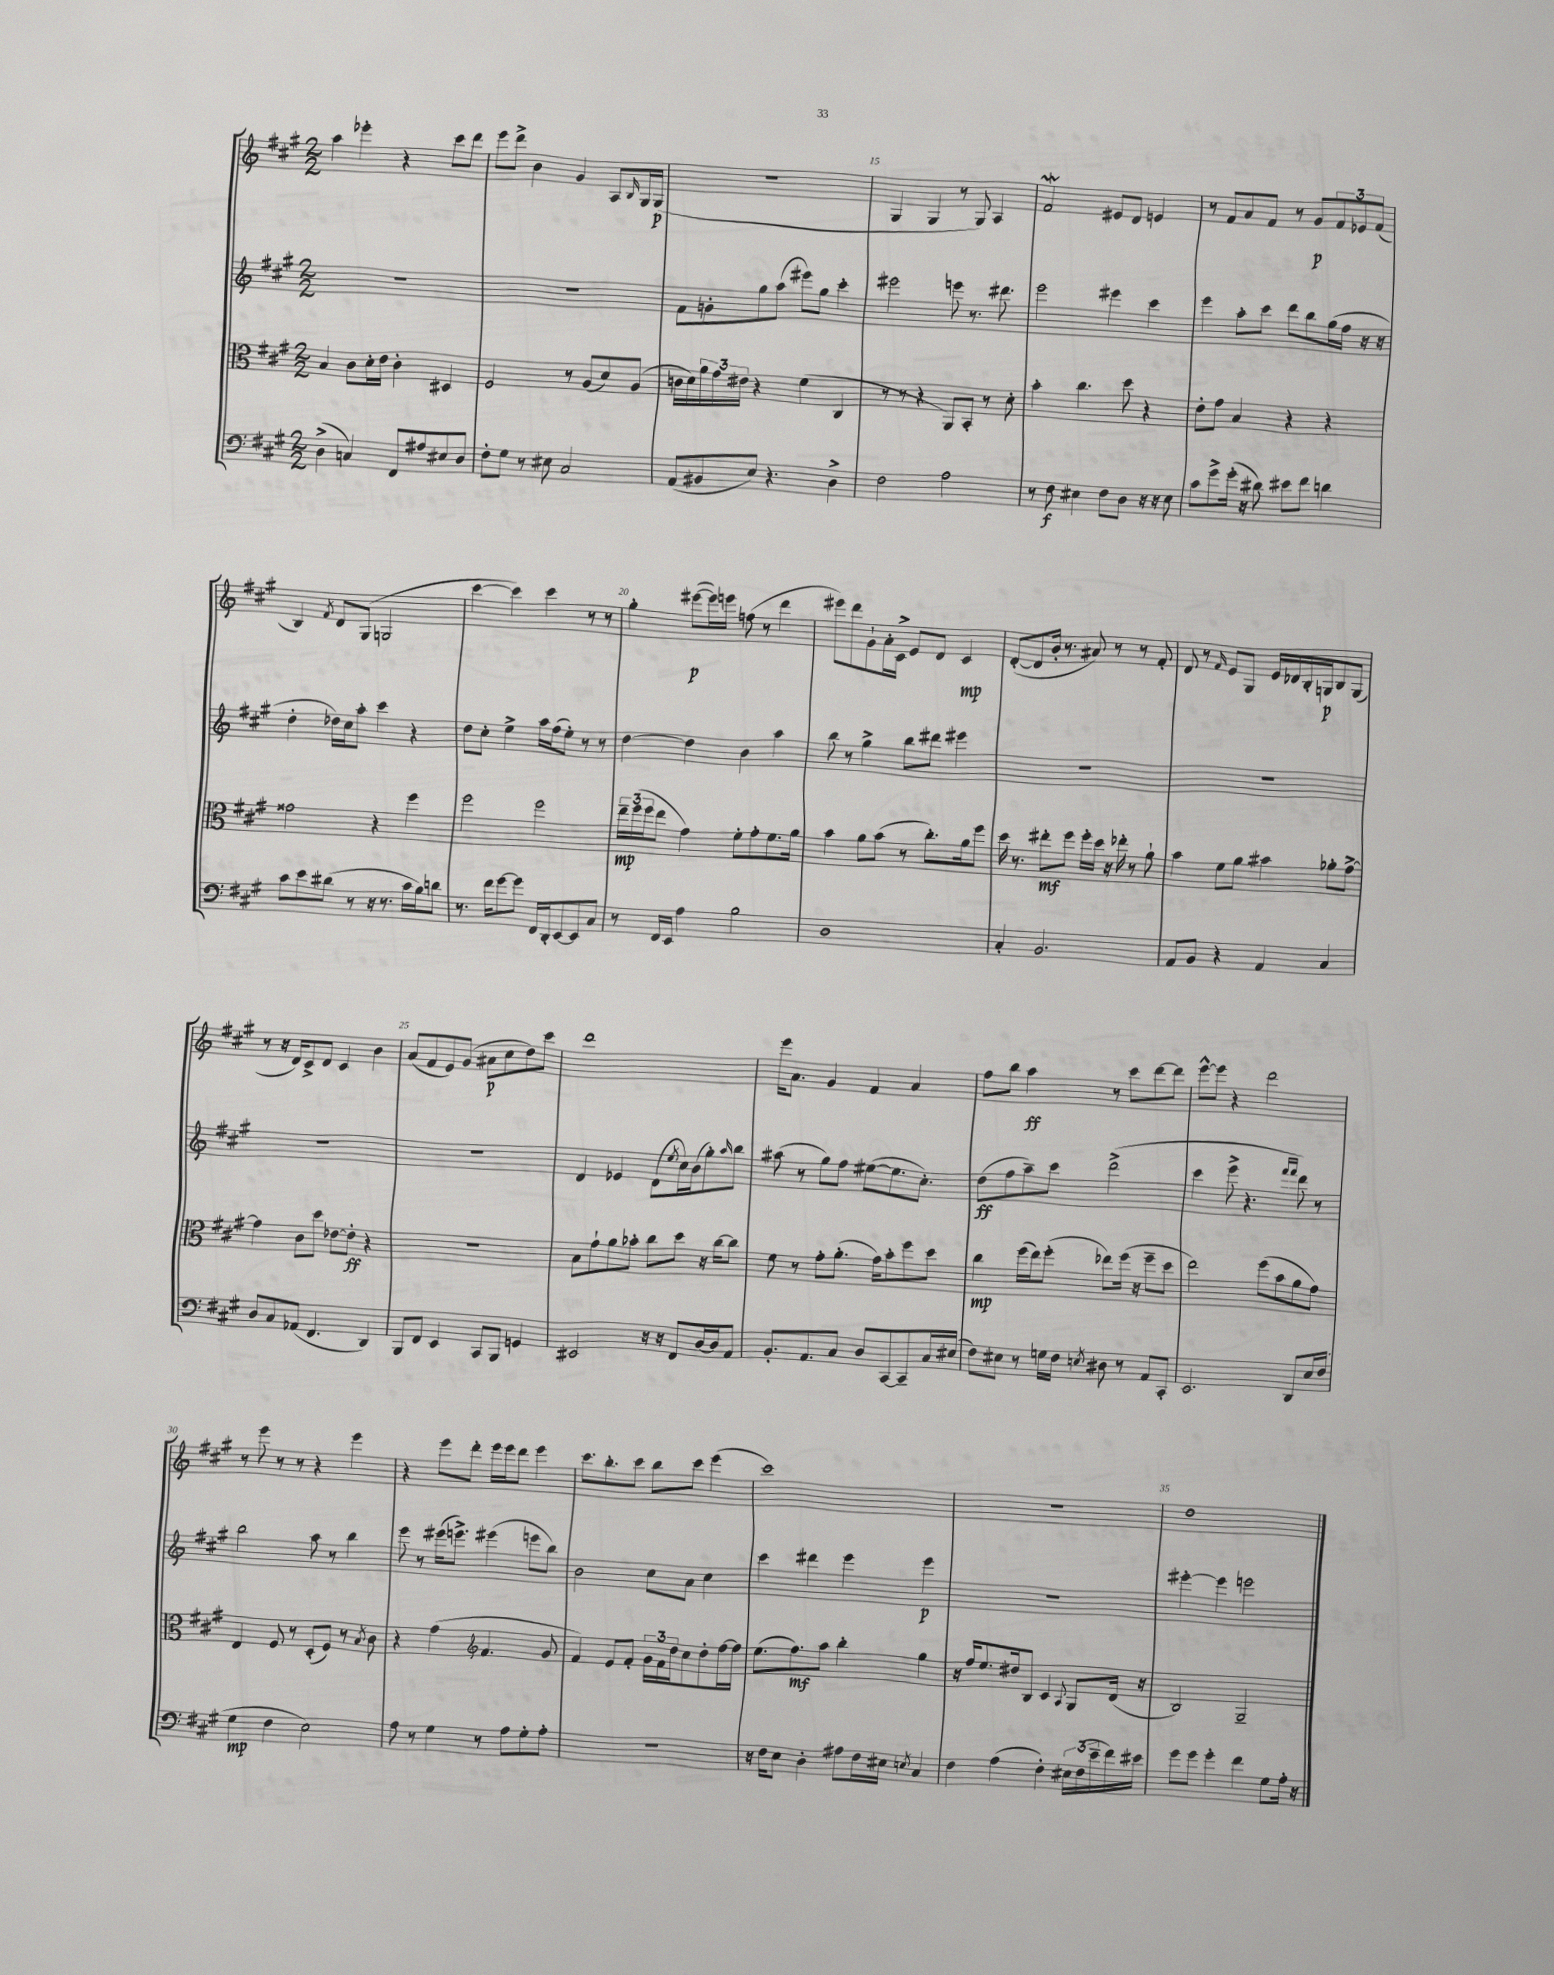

**kern	**dynam	**kern	**dynam	**kern	**dynam	**kern	**dynam
*part4	*part4	*part3	*part3	*part2	*part2	*part1	*part1
*staff4	*staff4	*staff3	*staff3	*staff2	*staff2	*staff1	*staff1
*clefF4	*	*clefC3	*	*clefG2	*	*clefG2	*
*k[f#c#g#]	*	*k[f#c#g#]	*	*k[f#c#g#]	*	*k[f#c#g#]	*
*M2/2	*	*M2/2	*	*M2/2	*	*M2/2	*
=12	=12	=12	=12	=12	=12	=12	=12
(4D^\	.	4B/	.	1r	.	4aa\	.
4Cn/)	.	8c#\L	.	.	.	4eee-X'\	.
.	.	16d'\L	.	.	.	.	.
.	.	16e\JJ	.	.	.	.	.
8FF#/L	.	4c#'\	.	.	.	4r	.
8A#X/	.	.	.	.	.	.	.
8E#X/	.	4D#X/	.	.	.	8ccc#\L	.
8D/J	.	.	.	.	.	8ddd\J	.
=13	=13	=13	=13	=13	=13	=13	=13
8F#'\L	.	2F#/	.	1r	.	8eee\L	.
8G#\J	.	.	.	.	.	8ddd^\J	.
8r	.	.	.	.	.	4b\	.
8E#X\	.	.	.	.	.	.	.
2C#/	.	8r	.	.	.	4g#/	.
.	.	(8A/L	.	.	.	.	.
.	.	8d/)	.	.	.	8A/L	.
.	.	.	.	.	.	16qqB/	.
.	.	(8A/J	.	.	.	16G#/L	.
.	.	.	.	.	.	(16G#/JJ	p
=14	=14	=14	=14	=14	=14	=14	=14
(8AA/L	.	16cn\LL	.	8f#\L	.	1r	.
.	.	16d\)	.	.	.	.	.
8BB#X/	.	24a\	.	8gn'\	.	.	.
.	.	24g#\	.	.	.	.	.
.	.	24e#X\JJ	.	.	.	.	.
8E/J)	.	4r	.	8gg#\	.	.	.
4.r	.	.	.	(8aa\J	.	.	.
.	.	(4f#\	.	8eee#X\L)	.	.	.
.	.	.	.	8gg#\J	.	.	.
4D^\	.	4C#/	.	4ccc#'\	.	.	.
=15	=15	=15	=15	=15	=15	=15	=15
2F#\	.	8r	.	2eee#X\	.	4G#/	.
.	.	8r	.	.	.	.	.
.	.	4r	.	.	.	4G#/	.
2A\	.	8AA/L)	.	8eeen\	.	8r	.
.	.	8BB'/J	.	8.r	.	8G#/)	.
.	.	8r	.	.	.	4A/	.
.	.	.	.	8.ddd#X\	.	.	.
.	.	8d'\	.	.	.	.	.
=16	=16	=16	=16	=16	=16	=16	=16
8r	.	4b'\	.	2eee\	.	2f#W/	.
8F#\	f	.	.	.	.	.	.
4E#X\	.	4.cc#\	.	.	.	.	.
8F#\L	.	.	.	4eee#X\	.	8e#X/L	.
8D\J	.	8dd\	.	.	.	8d/J	.
16r	.	4r	.	4ccc#\	.	4en/	.
16r	.	.	.	.	.	.	.
8E#\	.	.	.	.	.	.	.
=17	=17	=17	=17	=17	=17	=17	=17
8c#\L	.	8e'\L	.	4eee\	.	8r	.
8g#^\	.	8g#\J	.	.	.	8f#/L	.
(16g#'\Jk	.	4B/	.	8aa'\L	.	8a/	.
16r	.	.	.	.	.	.	.
8d#X\)	.	.	.	8ccc#\J	.	8f#/J	.
8e#X\L	.	4r	.	8ddd\L	.	8r	.
8f#\J	.	.	.	8bb\	.	8g#/L	p
4dn\	.	4r	.	(16gg#\L	.	12f#/	.
.	.	.	.	16ff#\JJ	.	.	.
.	.	.	.	.	.	12e-X/	.
.	.	.	.	16r	.	.	.
.	.	.	.	.	.	(12f#/J	.
.	.	.	.	16r	.	.	.
!!LO:LB:g=z
=18	=18	=18	=18	=18	=18	=18	=18
8c#\L	.	2g##X\	.	4dd'\	.	4B/)	.
8e\	.	.	.	.	.	.	.
.	.	.	.	.	.	8qf#/	.
(8d#X\J	.	.	.	16dd-X\LL)	.	8d/L	.
.	.	.	.	16cc#\J	.	.	.
8r	.	.	.	8aa'\J	.	(8G#/J	.
16r	.	4r	.	4ccc#\	.	2Gn/	.
8.r	.	.	.	.	.	.	.
16c#\LL	.	4ff#\	.	4r	.	.	.
16B\J)	.	.	.	.	.	.	.
8dn\J	.	.	.	.	.	.	.
=19	=19	=19	=19	=19	=19	=19	=19
8.r	.	2ff#\	.	8dd\L	.	[4ccc#\	.
.	.	.	.	8cc#'\J	.	.	.
16f#\KL	.	.	.	.	.	.	.
[8g#\	.	.	.	4ee^\	.	4ccc#\])	.
8g#\J]	.	.	.	.	.	.	.
16FF#/LL	.	2ff#\	.	16aa\LL	.	4ccc#\	.
16DD'/J	.	.	.	(16ff#\J	.	.	.
[8EE/	.	.	.	8ee'\J)	.	.	.
8EE/]	.	.	.	8r	.	8r	.
8C#/J	.	.	.	8r	.	8r	.
=20	=20	=20	=20	=20	=20	=20	=20
8r	.	24ee~\LL	mp	[4dd\	.	4gg#'\	.
.	.	(24ff#\	.	.	.	.	.
.	.	24ff#\J	.	.	.	.	.
16FF#/LL	.	8ee\J	.	.	.	.	.
16EE/JJ	.	.	.	.	.	.	.
4A\	.	4g#\)	.	4dd\]	.	([8eee#X\L	p
.	.	.	.	.	.	16eee#\L])	.
.	.	.	.	.	.	16eeen\JJ	.
2B\	.	8f#'\L	.	4b\	.	(8ffn\	.
.	.	8g#'\	.	.	.	8r	.
.	.	8.f#\	.	4aa\	.	4ddd\	.
.	.	16a\Jk	.	.	.	.	.
=21	=21	=21	=21	=21	=21	=21	=21
1D	.	4b\	.	8bb\	.	8eee#X\L)	.
.	.	.	.	8r	.	8ddd\	.
.	.	8a\L	.	4gg#^\	.	8g#`\	.
.	.	(8b\J	.	.	.	16a'\L	.
.	.	.	.	.	.	16c#^\JJ	.
.	.	8r	.	8bb\L	.	8e/L	.
.	.	8.cc#'\L)	.	8ddd#X\J	.	8d/J	.
.	.	.	.	4eee#X\	.	4c#/	mp
.	.	16a\k	.	.	.	.	.
.	.	8ff#\J	.	.	.	.	.
=22	=22	=22	=22	=22	=22	=22	=22
4C#'/	.	16dd\	.	1r	.	([8d'/L	.
.	.	8.r	.	.	.	.	.
.	.	.	.	.	.	8d/]	.
2.BB/	.	8ee#X'\L	mf	.	.	16b'/Jk	.
.	.	.	.	.	.	8.r	.
.	.	8ff#\J	.	.	.	.	.
.	.	16ff#'\LL	.	.	.	8a#X/)	.
.	.	16dd\JJ	.	.	.	.	.
.	.	16r	.	.	.	8r	.
.	.	16ee-X'\	.	.	.	.	.
.	.	8r	.	.	.	8r	.
.	.	8a`\	.	.	.	8f#'/	.
=23	=23	=23	=23	=23	=23	=23	=23
8AA/L	.	4b\	.	1r	.	8d/	.
8BB/J	.	.	.	.	.	8r	.
.	.	.	.	.	.	16qqf#/	.
4r	.	8f#\L	.	.	.	8e/L	.
.	.	8a\J	.	.	.	8G#/J	.
4AA/	.	4b#X\	.	.	.	16e/LL	.
.	.	.	.	.	.	16d-X/	.
.	.	.	.	.	.	16B'/	.
.	.	.	.	.	.	16Gn/J	p
4C#/	.	8a-X'\L	.	.	.	8B/	.
.	.	[8g#^\J	.	.	.	(8G/J	.
!!LO:LB:g=z
=24	=24	=24	=24	=24	=24	=24	=24
8D/L	.	4g#\]	.	1r	.	8r	.
8C#/	.	.	.	.	.	16r	.
.	.	.	.	.	.	16d/KL)	.
(8AA-X/J	.	8c#\L	.	.	.	8c#^/	.
4.FF#/	.	8dd\J	.	.	.	8d/J	.
.	.	[8e-X\L	.	.	.	4c#/	.
.	.	8e-'\J]	ff	.	.	.	.
4DD/)	.	4r	.	.	.	4b\	.
=25	=25	=25	=25	=25	=25	=25	=25
8BBB/L	.	1r	.	1r	.	(8a/L	.
8FF#/J	.	.	.	.	.	8f#/	.
4EE/	.	.	.	.	.	8e/)	.
.	.	.	.	.	.	(8g#/J	.
8CC#/L	.	.	.	.	.	8a#X\L	p
8BBB/J	.	.	.	.	.	8cc#\	.
4GGn/	.	.	.	.	.	8dd\)	.
.	.	.	.	.	.	8ccc#\J	.
=26	=26	=26	=26	=26	=26	=26	=26
2EE#X/	.	8B\L	.	4d/	.	1ddd	.
.	.	8g#`\	.	.	.	.	.
.	.	8a\	.	4e-X/	.	.	.
.	.	8b-X'\J	.	.	.	.	.
16r	.	8cc#\L	.	(8d\L	.	.	.
16r	.	.	.	.	.	.	.
.	.	.	.	8qee/	.	.	.
8FF#/L	.	8dd\J	.	16cc#\L)	.	.	.
.	.	.	.	(16b\J	.	.	.
[16D/L	.	16r	.	8gg#'\)	.	.	.
16D/J]	.	[16cc#\KL	.	.	.	.	.
.	.	.	.	16qqaa/	.	.	.
8AA/J	.	8cc#\J]	.	8bb\J	.	.	.
=27	=27	=27	=27	=27	=27	=27	=27
8.BB'/L	.	8f#\	.	(8aa#X\	.	16eee\KL	.
.	.	.	.	.	.	8.a\J	.
.	.	8r	.	8r	.	.	.
8.AA/	.	.	.	.	.	.	.
.	.	8g#'\L	.	8gg#\L)	.	4g#/	.
8C#/J	.	(8.a'\J	.	8ff#\J	.	.	.
8D/L	.	.	.	([8ee#X\L	.	4f#/	.
.	.	16g#\KL)	.	.	.	.	.
[8CC#/	.	8b'\	.	8.ee#\]	.	.	.
8CC#~/]	.	8ff#\	.	.	.	4a/	.
.	.	.	.	8.cc#'\J)	.	.	.
16C#/L	.	8dd\J	.	.	.	.	.
(16E#X/JJ	.	.	.	.	.	.	.
=28	=28	=28	=28	=28	=28	=28	=28
8F#\L)	.	4cc#\	mp	(8dd\L	ff	8ff#\L	.
8E#X\J	.	.	.	8ff#\	.	8bb\J	.
8r	.	(16ff#\LL	.	8aa~\)	.	4aa\	ff
.	.	16ee\J)	.	.	.	.	.
16Gn\LL	.	(8ff#'\J	.	8ccc#\J	.	.	.
16F#\JJ	.	.	.	.	.	.	.
8qEn/	.	.	.	.	.	.	.
8D#X\	.	8ee-X\L)	.	(2ddd^\	.	8r	.
8r	.	(16ff#\Jk	.	.	.	8ccc#\L	.
.	.	16r	.	.	.	.	.
8AA/L	.	8ff#~\L	.	.	.	[8ddd\	.
8CC#'/J	.	8dd\J	.	.	.	8ddd\J]	.
=29	=29	=29	=29	=29	=29	=29	=29
2.EE/	.	2ee\)	.	4ccc#\	.	[8eee^^\L	.
.	.	.	.	.	.	8eee\J]	.
.	.	.	.	8eee^\	.	4r	.
.	.	.	.	4.r	.	.	.
.	.	(8ff#\L	.	.	.	2ddd\	.
.	.	8b\	.	.	.	.	.
.	.	.	.	16qqfff#/LL	.	.	.
.	.	.	.	16qqfff#/JJ	.	.	.
8DD/L	.	8a\	.	8ddd\)	.	.	.
16E/L	.	8g#\J)	.	8r	.	.	.
(16F#/JJ	.	.	.	.	.	.	.
!!LO:LB:g=z
=30	=30	=30	=30	=30	=30	=30	=30
4G#\	mp	4E/	.	2bb\	.	8r	.
.	.	.	.	.	.	8eee\	.
4F#\	.	8F#/	.	.	.	8r	.
.	.	8r	.	.	.	8r	.
2E\)	.	(8D'/L	.	8aa\	.	4r	.
.	.	8F#/J)	.	8r	.	.	.
.	.	8r	.	4bb\	.	4eee\	.
.	.	8qB/	.	.	.	.	.
.	.	8c#\	.	.	.	.	.
=31	=31	=31	=31	=31	=31	=31	=31
8A\	.	4r	.	8eee\	.	4r	.
8r	.	.	.	8r	.	.	.
4G#\	.	(4g#\	.	(16eee#X\KL	.	8eee\L	.
.	.	.	.	8.eeen^\J)	.	.	.
.	.	.	.	.	.	8ddd'\J	.
*	*	*clefG2	*	*	*	*	*
8r	.	4.f#/	.	(4eee#X\	.	16eee\LL	.
.	.	.	.	.	.	16eee\J	.
8A\L	.	.	.	.	.	8ddd\J	.
8G#'\	.	.	.	8eeen\L	.	4eee\	.
8A'\J	.	8g#/	.	8bb\J)	.	.	.
=32	=32	=32	=32	=32	=32	=32	=32
1r	.	4f#/)	.	2b\	.	8.ccc#\L	.
.	.	.	.	.	.	8.bb'\	.
.	.	8e/L	.	.	.	.	.
.	.	8f#'/J	.	.	.	8ccc#\J	.
.	.	24g#\LL	.	8cc#\L	.	8bb\L	.
.	.	24f#\	.	.	.	.	.
.	.	24dd\J	.	.	.	.	.
.	.	8cc#\	.	8a\J	.	8ccc#\J	.
.	.	8dd'\	.	4cc#\	.	(4eee\	.
.	.	[16ff#\L	.	.	.	.	.
.	.	16ff#\JJ]	.	.	.	.	.
=33	=33	=33	=33	=33	=33	=33	=33
16r	.	(8.ee\L	.	4ccc#\	.	1ccc#)	.
16F#\KL	.	.	.	.	.	.	.
8E\J	.	.	.	.	.	.	.
.	.	8.ff#\)	mf	.	.	.	.
4D'\	.	.	.	4ddd#X\	.	.	.
.	.	8aa\J	.	.	.	.	.
8A#X\L	.	4bb'\	.	4eee\	.	.	.
16F#\L	.	.	.	.	.	.	.
16E#X\JJ	.	.	.	.	.	.	.
8qEn/	.	.	.	.	.	.	.
4C#/	.	4gg#\	.	4eee\	p	.	.
=34	=34	=34	=34	=34	=34	=34	=34
4F#\	.	16r	.	1r	.	1r	.
.	.	16ff#/KL	.	.	.	.	.
.	.	8.ee/	.	.	.	.	.
(4A\	.	.	.	.	.	.	.
.	.	16dd#X/k	.	.	.	.	.
.	.	8B/J	.	.	.	.	.
4F#'\)	.	4c#/	.	.	.	.	.
.	.	8qqA/	.	.	.	.	.
24E#X\LL	.	8G#/L	.	.	.	.	.
(24F#\	.	.	.	.	.	.	.
24e~\	.	.	.	.	.	.	.
16f#\)	.	(16d/Jk	.	.	.	.	.
16e#X\JJ	.	16r	.	.	.	.	.
=35	=35	=35	=35	=35	=35	=35	=35
8g#\L	.	2B/)	.	[4eee#X'\	.	1dd	.
8g#\J	.	.	.	.	.	.	.
4g#'\	.	.	.	4eee#\]	.	.	.
4f#\	.	2G#~/	.	2eeen\	.	.	.
8G#\L	.	.	.	.	.	.	.
16A'\Jk	.	.	.	.	.	.	.
16r	.	.	.	.	.	.	.
==	==	==	==	==	==	==	==
*-	*-	*-	*-	*-	*-	*-	*-
